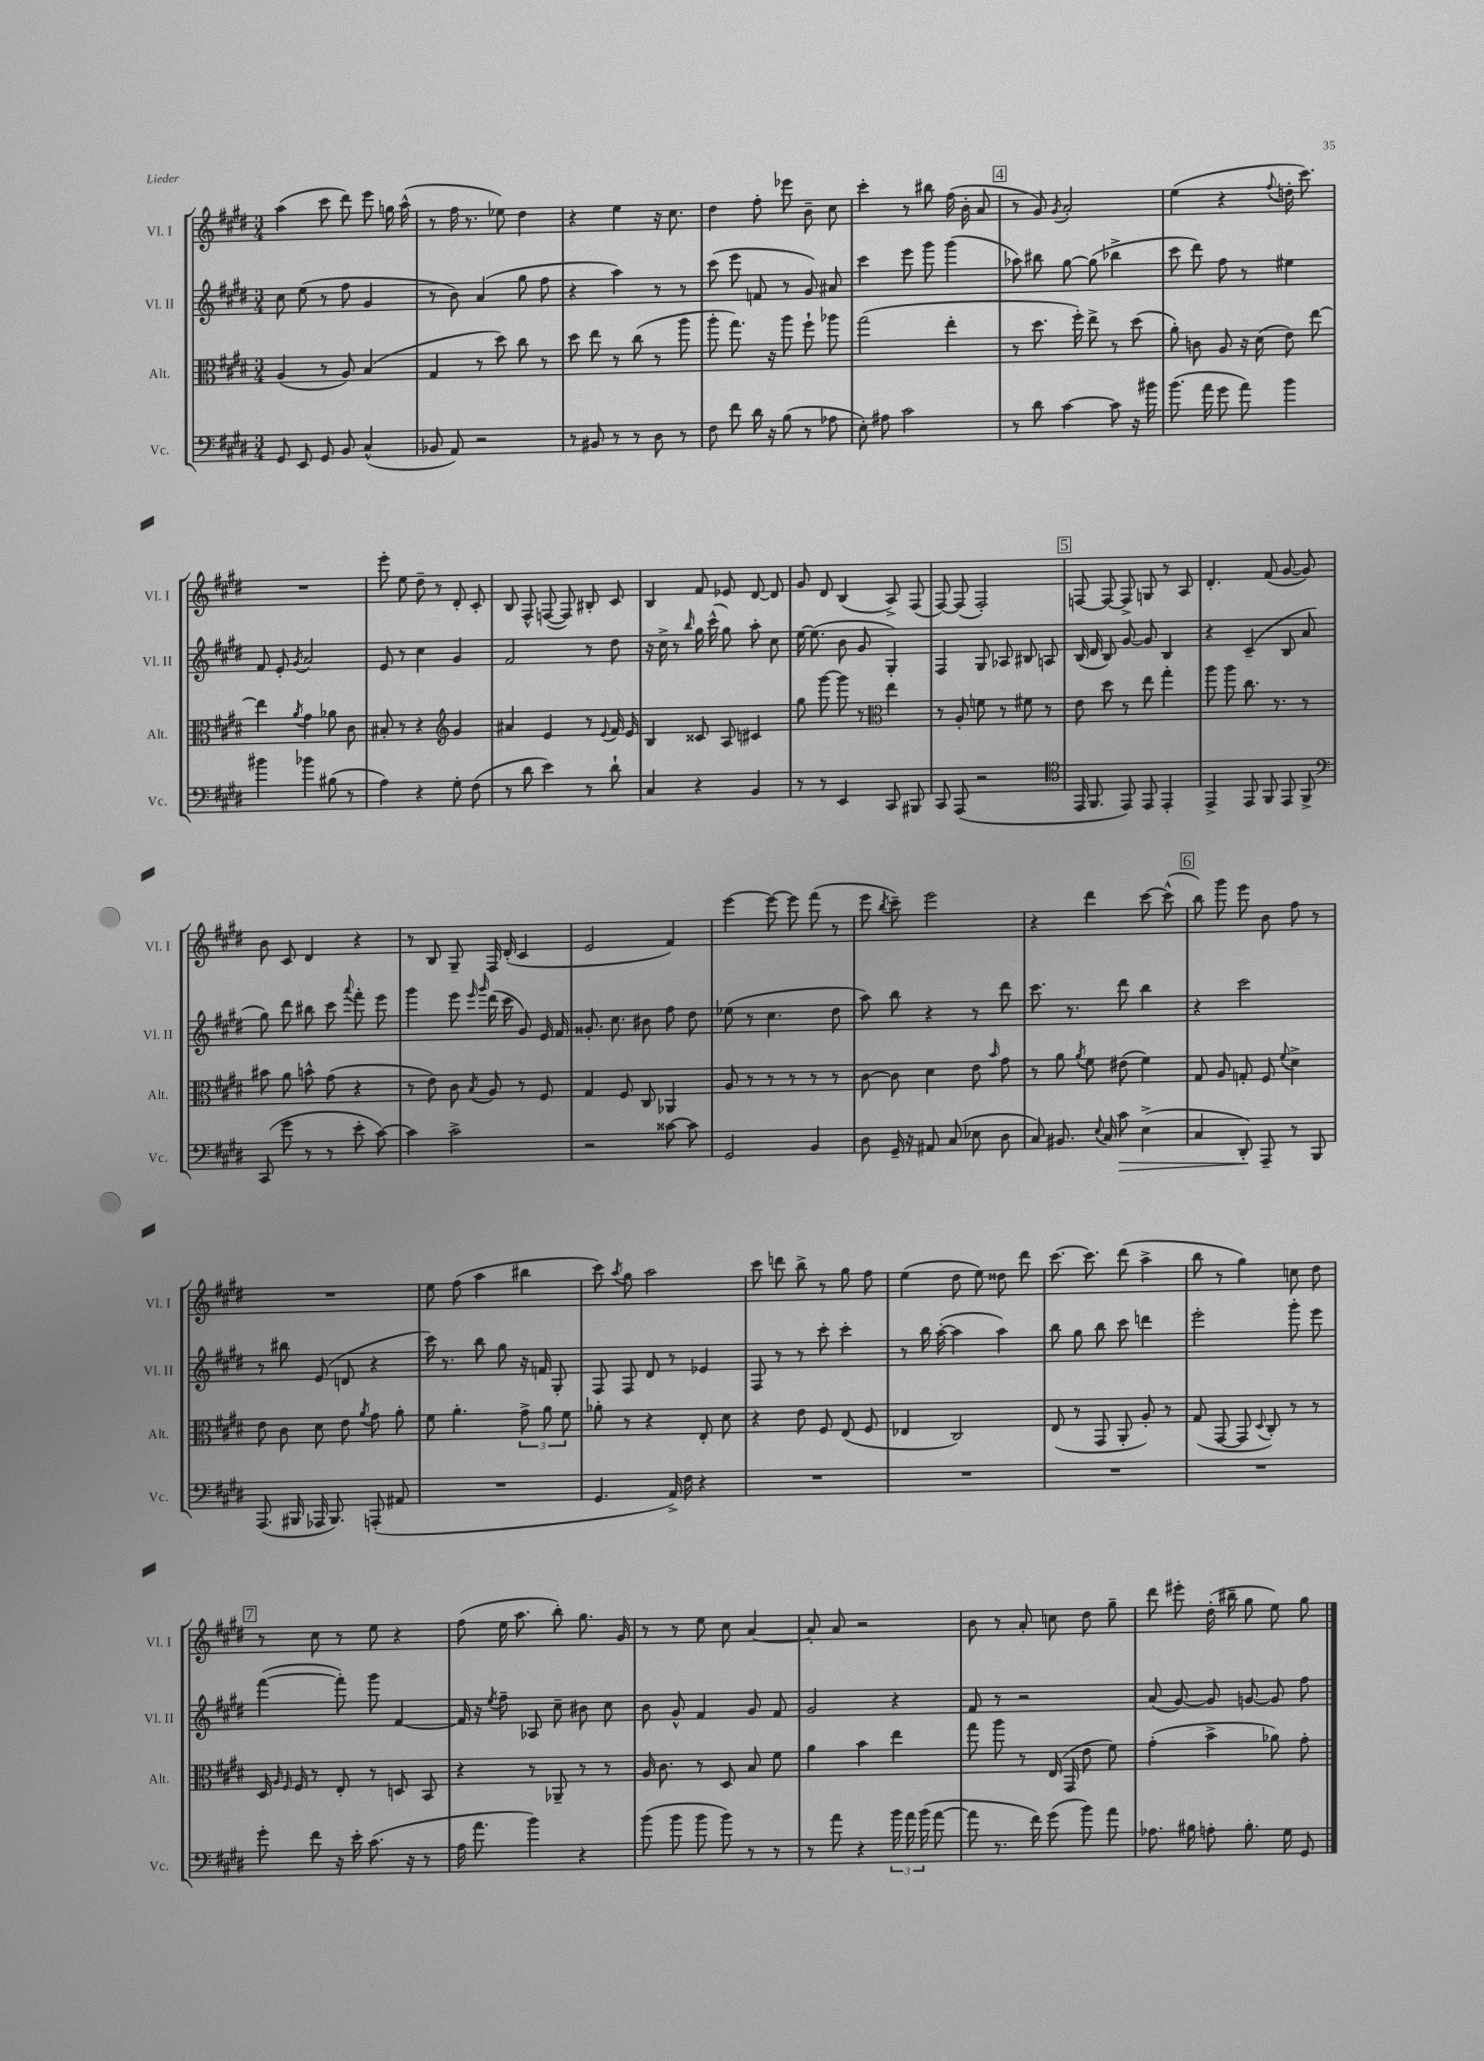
<<
\new StaffGroup <<
\new Staff = "s0" \with { instrumentName = "Vl. I" shortInstrumentName = "Vl. I" } {
    \clef treble \key e \major \numericTimeSignature \time 3/4
    \autoBeamOff a''4( cis'''8 dis'''8) e'''8 g''16 a''16-^( |
    r8 fis''16 r8. ees''8) dis''4 |
    r4 e''4 r16 cis''8. |
    dis''4 fis''8-. ees'''8 b'8-- cis''8 |
    cis'''4-. r8 bis''8 fis''16( b'16-. a'8 |
    \mark \markup { \box "4" } r8 gis'8) \acciaccatura { gis'8 } a'2-. |
    e''4( r4 \appoggiatura { fis''8 } d''16-. cis'''8.) |
    R2. |
    e'''8-. e''8 dis''8-- r8 dis'8-. cis'8-. |
    b8 fis8-^ f8~( f8) bis8-. cis'8 |
    b4 fis'8 ees'8 dis'8~ dis'8 |
    gis'8 dis'8 b4( a8->) fis8( |
    fis8~) fis8( fis2-.) |
    \mark \markup { \box "5" } f8~ f8~ f8-> g8 r8 a8 |
    dis'4.-. fis'8( gis'8~ gis'8) |
    b'8 cis'8 dis'4 r4 |
    r8 b8 gis8-- fis16 dis'16-.( cis'4 |
    e'2 fis'4) |
    e'''4~ e'''8~ e'''8 fis'''8( r8 |
    e'''8 \acciaccatura { b''8 } cis'''8--) e'''2 |
    r4 dis'''4 cis'''8~ cis'''8-^( |
    \mark \markup { \box "6" } b''8) gis'''8 e'''8 b'8 fis''8 r8 |
    R2. |
    e''8 fis''8( a''4 bis''4 |
    cis'''8) \acciaccatura { a''8 } gis''8 a''2 |
    cis'''8 d'''8 b''8-> r8 gis''8 fis''8 |
    e''4( dis''8 e''8) disis''8 dis'''8 |
    cis'''8.~ cis'''8. dis'''8( a''4-> |
    b''8 r8 gis''4) c''8 dis''8 |
    \mark \markup { \box "7" } r8 cis''8 r8 e''8 r4 |
    fis''8( e''16 a''8. b''8-.) gis''8. gis'16 |
    r8 r8 e''8 cis''8 a'4~ |
    a'8-. a'8 r2 |
    b'8 r8 a'8-. c''8 dis''8 gis''8-- |
    dis'''8 eis'''8-. dis''16-.( bis''16-- gis''8 e''8) gis''8 \bar "|." |
}
\new Staff = "s1" \with { instrumentName = "Vl. II" shortInstrumentName = "Vl. II" } {
    \clef treble \key e \major \numericTimeSignature \time 3/4
    \autoBeamOff cis''8 e''8( r8 fis''8 gis'4 |
    r8 b'8) a'4( gis''8 fis''8 |
    r4 a''4) r8 r8 |
    cis'''8( e'''8 f'8 r8 gis'8) ais'8 |
    cis'''4 e'''8 gis'''8 gis'''4( |
    \mark \markup { \box "4" } aes''8) bis''8 gis''8~ gis''8( bes''4-> |
    cis'''8 dis'''8) fis''8 r8 eis''4 |
    fis'8 e'8-. \acciaccatura { gis'8 } a'2 |
    e'8 r8 cis''4 gis'4 |
    fis'2 r8 dis''8 |
    r16 cis''16-> r8 \grace { b''16 } gis''16 cis'''16-^( gis''8) a''8-. cis''8 |
    e''16~ e''8.( b'8 gis'8 gis4-.) |
    fis4 gis8 aes8 bis8 a8 |
    \mark \markup { \box "5" } b16( dis'16 b8) gis'8~ gis'8 b4 |
    r4 cis'4--( b8 a'8 |
    gis''8) dis'''8 bis''8 cis'''8 \appoggiatura { a'''8 } fis'''8-. e'''8 |
    gis'''4 e'''8 \grace { e'''16 gis'''16 } dis'''16( cis'''16 gis'8) e'16 fis'16 |
    gisis'8.-. cis''8. bis'8 fis''8 dis''8 |
    ees''8( r8 cis''4. dis''8 |
    a''8) b''8 r4 r8 dis'''8 |
    cis'''8. r8. dis'''8 b''4 |
    \mark \markup { \box "6" } r4 cis'''2 |
    r8 bis''8 e'8( d'8 r4 |
    cis'''16) r8. b''8 gis''8 r16 f'16 gis8-. |
    fis8 fis8 dis'8 r8 ees'4 |
    fis8 r8 r8 cis'''8-. cis'''4-. |
    r8 b''16 a''16~-.( a''4 a''4) |
    b''8 gis''8 b''8 cis'''8 d'''4 |
    e'''2-. gis'''8-. e'''8 |
    \mark \markup { \box "7" } fis'''4~( fis'''8-.) gis'''8 fis'4~ |
    fis'16 r16 \acciaccatura { e''8 } fis''8-- aes8 cis''8-- bis'8 cis''8 |
    b'8 gis'8-^ fis'4 gis'8 fis'8 |
    gis'2 r4 |
    fis'8 r8 r2 |
    a'8( gis'8~) gis'8 g'8~ g'8 fis''8 \bar "|." |
}
\new Staff = "s2" \with { instrumentName = "Alt." shortInstrumentName = "Alt." } {
    \clef alto \key e \major \numericTimeSignature \time 3/4
    \autoBeamOff a4( r8 a8) b4( |
    gis4 r8 dis''8) cis''8 r8 |
    dis''8 e''8 r8 cis''8( r8 a''8 |
    a''8-. gis''8.) r16 a''8 fis''8-! aes''8 |
    gis''2( e''4-. |
    \mark \markup { \box "4" } r8 dis''8. fis''16-.) e''8-> r8 dis''8( |
    a'8-.) c'8 a8 r16 dis'16( e'8) e''8~ |
    e''4 \acciaccatura { a'8 } gis'4 aes'8 cis'8 |
    bis8-. r8 r4 \clef treble gis'4 |
    ais'4 e'4 r8 \appoggiatura { e'8 } fis'16 e'16 |
    b4 cisis'8 a8 cis'4 |
    gis''8 gis'''8~ gis'''8 r8 \clef alto e''4 |
    r8 a8-. f'8 r8 fis'8 r8 |
    \mark \markup { \box "5" } e'8 dis''8 r8 e''8 gis''4-. |
    a''8 a''8 cis''8. r8. r8 |
    bis'8 a'8 b'8-^ gis'8( r4 |
    r8 e'8) cis'8 \acciaccatura { b8 } a8 r8 fis8 |
    gis4 fis8 cis8 aes,4 |
    a8 r8 r8 r8 r8 r8 |
    cis'8~ cis'8 dis'4 e'8 \grace { b'16 } gis'8 |
    r8 a'8 \acciaccatura { a'8 } fis'8 eis'8( fis'4) |
    \mark \markup { \box "6" } gis8 a8 g8-. fis8 \appoggiatura { fis'8 } dis'4-> |
    e'8 cis'8 dis'8 e'8 \acciaccatura { a'8 } gis'8 a'8-. |
    fis'8 a'4.-. \tuplet 3/2 { gis'8-> a'8 fis'8 } |
    aes'8-. r8 r4 e8-. dis'8 |
    r4 e'8 fis8 e8( fis8 |
    ees4 cis2) |
    e8( r8 gis,8 a,8-. a8-.) r8 |
    gis8( gis,8~ gis,8 \appoggiatura { dis8 } cis8-.) r8 r8 |
    \mark \markup { \box "7" } dis16 \grace { a16 fis16 } fis16 r8 e8-. r8 d8 b,8 |
    r4 r8 aes,8-- r8 r8 |
    a16 cis'8. r8 dis8 b8 fis'8 |
    a'4 b'4 e''4 |
    gis''8 a''8 r8 e16( gis,16 e'8 fis'8) |
    gis'4-.( b'4-> aes'8) gis'8-. \bar "|." |
}
\new Staff = "s3" \with { instrumentName = "Vc." shortInstrumentName = "Vc." } {
    \clef bass \key e \major \numericTimeSignature \time 3/4
    \autoBeamOff gis,8 e,8 gis,8 b,8 cis4-^( |
    bes,8 a,8) r2 |
    r8 bis,8 r8 r8 dis8 r8 |
    fis8 fis'8 dis'16 r16 b8( r8 aes8 |
    e8-.) ais8 cis'2 |
    \mark \markup { \box "4" } r8 dis'8 cis'4~ cis'8 r16 bis'16 |
    b'8.( a'16 gis'8 a'8) b'4 |
    bis'4 bes'4 bis8( r8 |
    a4) r4 gis8-. fis8( |
    r8 dis'8 e'4) r8 dis'8-! |
    cis4 r4 b,4 |
    r8 r8 e,4 cis,8 bis,,8 |
    cis,8 a,,8( r2 |
    \mark \markup { \box "5" } \clef tenor e,16 fis,8. e,8) e,8 e,4-. |
    e,4-> e,8 fis,8 e,8 fis,8-> |
    \clef bass cis,8( gis'8 r8 r8 e'8-. cis'8~) |
    cis'4 cis'2-> |
    r2 cisis'8~ cisis'8 |
    gis,2 b,4 |
    dis8 gis,16-- r16 ais,8 cis8( ees8 dis8 |
    cis8) bis,8. \appoggiatura { e8 } cis16 cis'8\> e4->( |
    \mark \markup { \box "6" } cis4 dis,8-.\!) a,,8-- r8 b,,8 |
    a,,8.( bis,,16 aes,,16 bis,,8.) a,,8-.( ais,8 |
    R2. |
    gis,4. a,16->) fis16 r4 |
    R2. |
    R2. |
    R2. |
    R2. |
    \mark \markup { \box "7" } gis'8-. fis'8 r16 e'16-. cis'8.( r16 r8 |
    a16 a'8. b'4) r4 |
    b'8( b'8 b'8 b'8) r8 r8 |
    r8 a'8 r4 \tuplet 3/2 { b'16 a'16 b'16( } a'8~ |
    a'8 r8. fis'16) gis'8( b'8) a'8 |
    aes8. bis16 a8-. bis8.-. gis16 gis,8 \bar "|." |
}
>>
>>
\layout { \context { \Score \remove "Bar_number_engraver" } }
